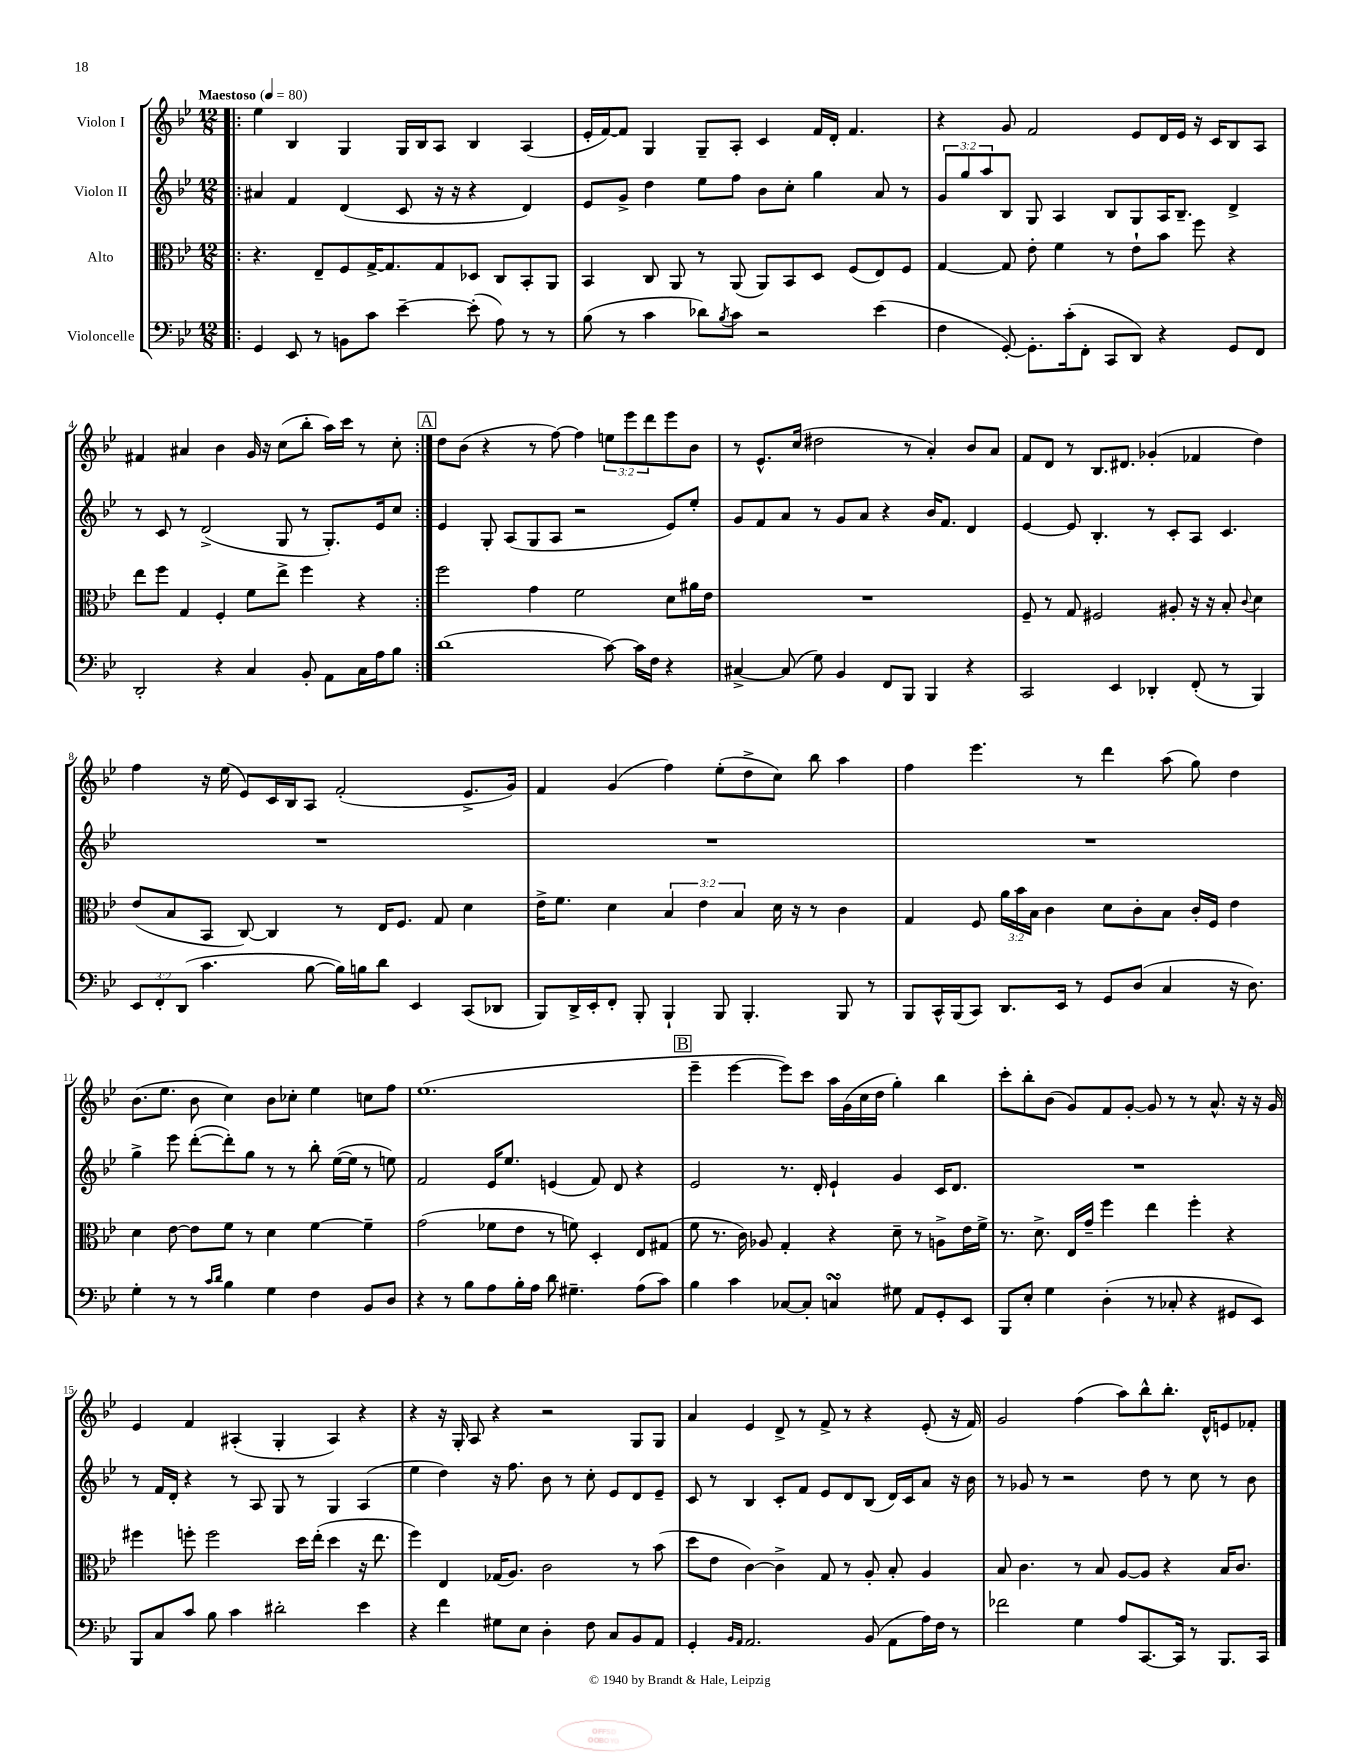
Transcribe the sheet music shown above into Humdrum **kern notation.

**kern	**kern	**kern	**kern
*staff4	*staff3	*staff2	*staff1
*clefF4	*clefC3	*clefG2	*clefG2
*k[b-e-]	*k[b-e-]	*k[b-e-]	*k[b-e-]
*M12/8	*M12/8	*M12/8	*M12/8
*MM80	*MM80	*MM80	*MM80
=!|:	=!|:	=!|:	=!|:
4GG	4.r	4a#	4ee-
8EE-	.	4f	4B-
8r	8E-~	.	.
8BB	8F	(4d	4G
8c	[16G^	.	.
.	8.G]	.	.
[4e-~	.	8c	16G
.	.	.	16B-
.	8G	16r	8A
.	.	16r	.
(8e-']	8D-	4r	4B-
8A)	8C	.	.
8r	8BB-'	4d)	(4A
8r	8AA	.	.
=	=	=	=
(8B-	4BB-	8e-	16e-'
.	.	.	[16f)
8r	.	8g^	8f]
4c	8C	4dd	4G
.	8AA	.	.
8d-)	8r	8ee-	8G~
8qB-	.	.	.
8c	(8AA	8ff	8A'
2r	8AA)	8b-	4c
.	8BB-	8cc'	.
.	8D	4gg	16f
.	.	.	16d'
.	(8F	.	4.f
(4e-	8E-)	8a	.
.	8F	8r	.
=	=	=	=
4F	[4G	12g	4r
.	.	12gg	.
.	.	12aa	.
[8GG')	8G]	8B-	8g
8.GG']	8e-'	8G	2f
.	4f	4A	.
(16c'	.	.	.
8FF'	.	.	.
8CC	8r	8B-	.
8DD)	8e-`	8G	8e-
4r	8b-	16A	16d
.	.	8.B-~	16e-
.	8ff	.	16r
.	.	.	16c
8GG	4r	4d^	8B-
8FF	.	.	8A
=	=	=	=
2DD'	8ee-	8r	4f#
.	8ff	8c	.
.	4G	8r	4a#
.	.	(2d^	.
4r	4F'	.	4b-
4C	8f	.	16g
.	.	.	16r
.	8ee-^	8G	(8cc
8BB-'	4ff	8r	8bb-'
8AA	.	8.G')	16aa)
.	.	.	16ccc
16C	4r	.	8r
16A	.	16e-	.
8B-	.	8cc	8cc'
=:|!	=:|!	=:|!	=:|!
(1d	2ff	4e-	8dd
.	.	.	(8b-
.	.	8G'	4r
.	.	(8A	.
.	4g	8G	8r
.	.	8A	[8ff)
.	2f	2r	4ff]
[8c)	.	.	12ee
.	.	.	12eee-
16c]	.	.	.
.	.	.	12ddd
16F	.	.	.
4r	8d	8e-)	8eee-
.	16a#	8ee-'	8b-
.	16e-	.	.
=	=	=	=
[4C#^	1.r	8g	8r
.	.	8f	8.e-^^
(8C#]	.	8a	.
.	.	.	(16cc
8G)	.	8r	2dd#
4BB-	.	8g	.
.	.	8a	.
8FF	.	4r	.
8BBB-	.	.	8r
4BBB-	.	16b-	4a')
.	.	8.f	.
4r	.	4d	8b-
.	.	.	8a
=	=	=	=
2CC	8F~	[4e-	8f
.	8r	.	8d
.	8G	8e-]	8r
.	2F#	4.B-'	8.B-
4EE-	.	.	.
.	.	.	8.d#
4DD-'	.	8r	(4g-'
.	8A#'	8c'	.
(8FF'	16r	8A	4f-
.	16r	.	.
8r	8B-'	4.c	.
.	8qqc	.	.
4BBB-)	4d	.	4dd)
=	=	=	=
12EE-	(8e-	1.r	4ff
12FF'	.	.	.
.	8B-	.	.
(12DD	.	.	.
4.c	8BB-	.	16r
.	.	.	(16ee-
.	[8C)	.	8e-)
.	4C]	.	16c
.	.	.	16B-
[8B-	.	.	8A
16B-])	8r	.	(2f'
16B	.	.	.
8d	16E-	.	.
.	8.F	.	.
4EE-	.	.	.
.	8G	.	.
(8CC	4d	.	8.e-^
8DD-	.	.	.
.	.	.	16g)
=	=	=	=
8BBB-)	16e-^	1.r	4f
.	8.f	.	.
16DD^	.	.	.
16EE-'	.	.	.
8FF'	4d	.	(4g
8BBB-'	.	.	.
4BBB-`	6B-	.	4ff)
.	6e-	.	.
8BBB-	.	.	(8ee-'
.	6B-	.	.
4.BBB-'	.	.	8dd^
.	16d	.	8cc)
.	16r	.	.
.	8r	.	8bb-
8BBB-	4c	.	4aa
8r	.	.	.
=	=	=	=
8BBB-	4G	1.r	4ff
16CC^^	.	.	.
(16BBB-	.	.	.
8CC)	8F	.	4.eee-
8.DD	24a	.	.
.	24b-	.	.
.	24B-	.	.
.	4c	.	.
16EE-	.	.	.
8r	.	.	8r
8GG	8d	.	4ddd
(8D	8c'	.	.
4C	8B-	.	(8aa
.	16c'	.	8gg)
.	16F	.	.
16r	4e-	.	4dd
8.D)	.	.	.
=	=	=	=
4G'	4d	4gg^	(8.b-
.	.	.	8.ee-
8r	[8e-	8eee-	.
8r	8e-]	([8ddd'	8b-
16qqc	.	.	.
16qqd	.	.	.
4B-	8f	8ddd'])	4cc)
.	8r	8gg	.
4G	4d	8r	8b-
.	.	8r	8cc-'
4F	[4f	8bb-'	4ee-
.	.	([16ee-	.
.	.	16ee-]	.
8BB-	4f~]	8r	8cc
8D	.	8ee)	8ff
=	=	=	=
4r	(2g	2f	(1.ee-
8r	.	.	.
8B-	.	.	.
8A	8f-	16e-	.
.	.	8.ee-	.
16B-'	8e-	.	.
16A	.	.	.
8d	8r	(4e	.
4.G#~	8f)	.	.
.	4D'	8f)	.
.	.	8d	.
(8A	8E-	4r	.
8c)	(8G#	.	.
=	=	=	=
4B-	8f	2e-	4eee-~
.	8.r	.	.
4c	.	.	[4eee-
.	16c)	.	.
.	8A-	.	.
[8C-	4G'	8.r	8eee-])
8C-']	.	.	8ccc
.	.	16d'	.
4C	4r	4e-`	16aa
.	.	.	(16g
.	.	.	16cc
.	.	.	16dd
8G#	8d~	4g	4gg')
8AA	8r	.	.
8GG'	8A^	16c	4bb-
.	.	8.d	.
8EE-	16e-	.	.
.	16f^	.	.
=	=	=	=
8BBB-	8.r	1.r	8ccc'
8E-'	.	.	8bb-'
.	8.d^	.	.
4G	.	.	(8b-
.	16E-	.	8g)
.	16g~	.	.
(4D'	4ff	.	8f
.	.	.	[8g'
8r	4ee-	.	8g]
8C-'	.	.	8r
4r	4ff'	.	8r
.	.	.	8.a^^
8GG#	4r	.	.
.	.	.	16r
8EE-)	.	.	16r
.	.	.	16g
=	=	=	=
8BBB-	4ff#	8r	4e-
8C	.	16f	.
.	.	16d'	.
8c	8ff'	4r	4f
8B-	2ff	.	.
4c	.	8r	(4A#'
.	.	8A	.
2d#'	.	8G	4G'
.	16dd	8r	.
.	(16ee-'	.	.
.	4dd	4G	4A#)
4e-	16r	(4A	4r
.	8.ee-	.	.
=	=	=	=
4r	4ff)	4ee-	4r
4f	4E-	4dd)	16r
.	.	.	16G'
.	.	.	8A
8G#	(16G-	16r	4r
.	8.A)	8.ff	.
8E-	.	.	.
4D'	2c	8b-	2r
.	.	8r	.
8F	.	8cc'	.
8C	.	8e-	.
8BB-	8r	8d	8G
8AA	(8b-	8e-~	8G
=	=	=	=
4GG'	8dd	8c	4a
.	8e-	8r	.
16qqBB-	.	.	.
16qqAA	.	.	.
2.AA	[4c)	4B-	4e-
.	4c^]	8c'	8d^
.	.	8f	8r
.	8G	8e-	8f^
.	8r	8d	8r
(8BB-	8A'	(8B-	4r
8AA	8B-'	16d)	.
.	.	16c	.
16A)	4A	8a	(8e-'
16F	.	.	.
8r	.	16r	16r
.	.	16b-	16f)
=	=	=	=
2f-	8B-	8r	2g
.	4.c	8g-	.
.	.	8r	.
.	.	2r	.
4G	8r	.	(4ff
.	8B-	.	.
8A	[8A	.	8aa)
[8.CC	8A]	8dd	8bb-^^
.	4r	8r	8.bb-'
16CC]	.	.	.
8r	.	8cc	.
.	.	.	16d^^
8.BBB-	16B-	8r	8e
.	8.c	.	.
.	.	8b-	8f-'
16CC	.	.	.
==	==	==	==
*-	*-	*-	*-
